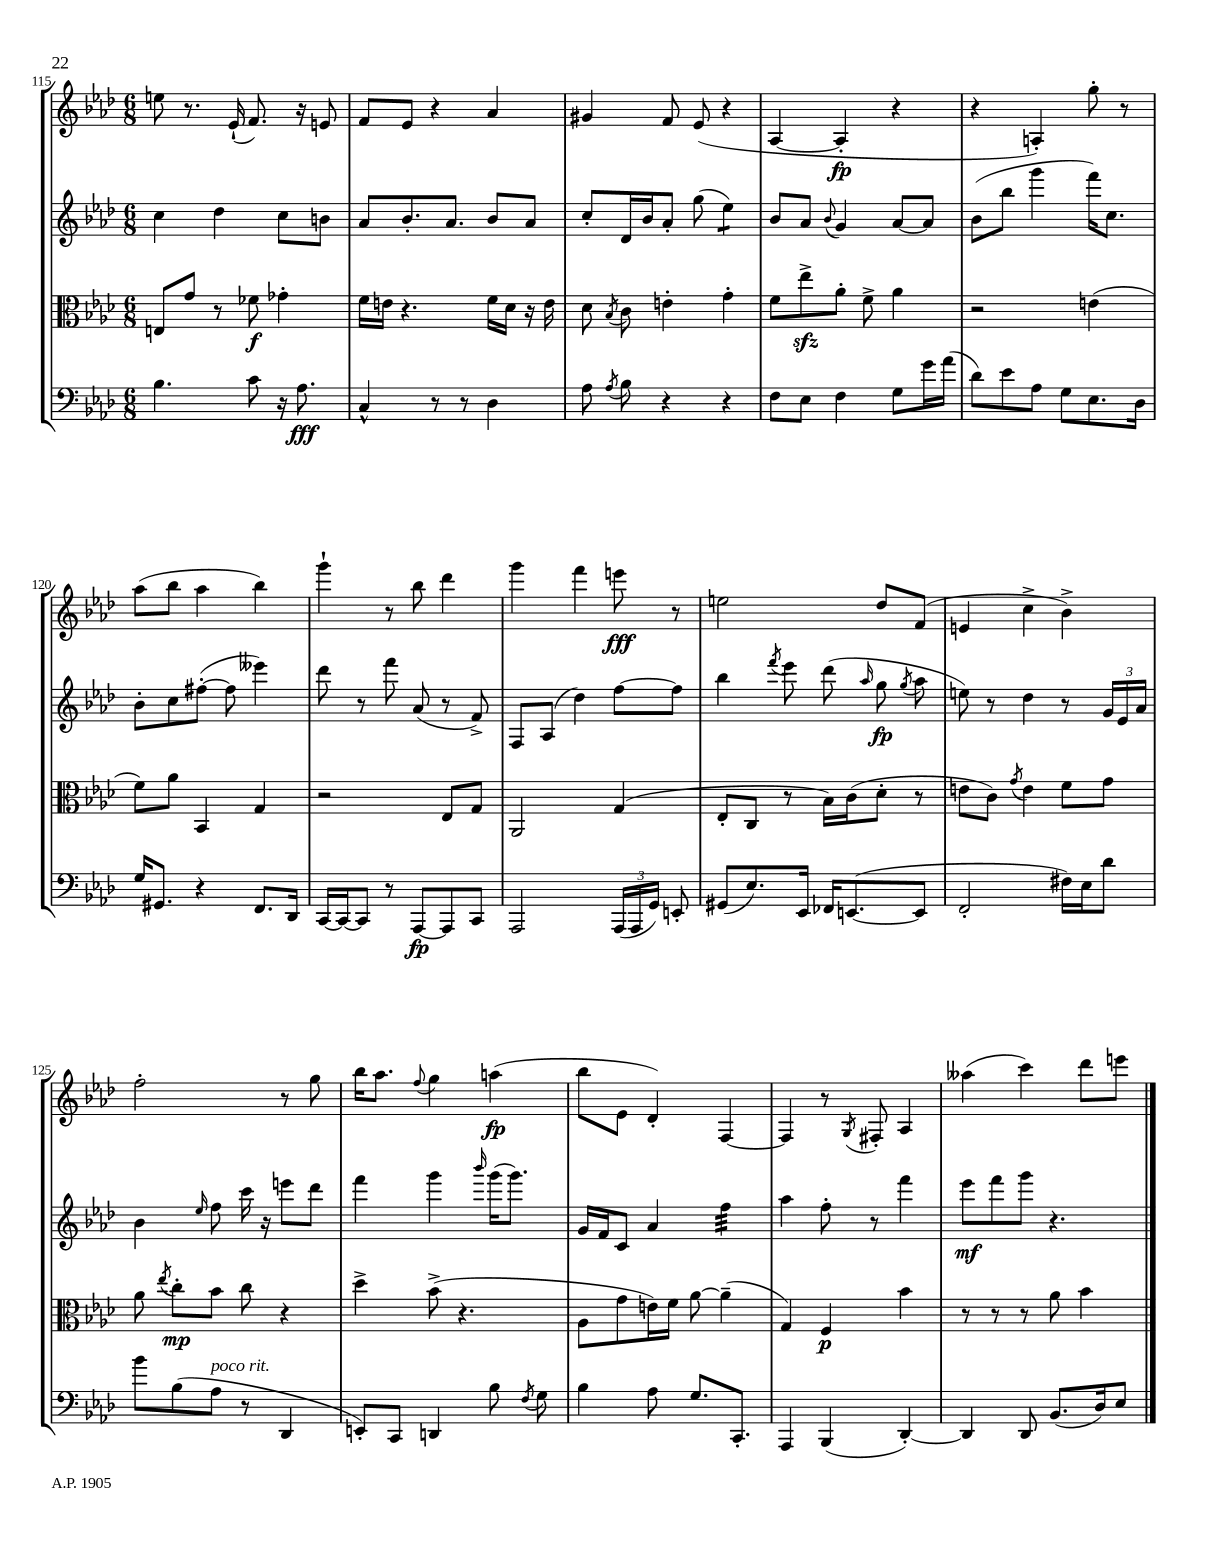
<<
\new StaffGroup <<
\new Staff = "s0" {
    \clef treble \key aes \major \numericTimeSignature \time 6/8
    \autoBeamOff e''8 r8. ees'16-!( f'8.) r16 e'8 |
    f'8[ ees'8] r4 aes'4 |
    gis'4 f'8 ees'8( r4 |
    aes4~ aes4-.\fp r4 |
    r4 a4-.) g''8-. r8 |
    aes''8[( bes''8] aes''4 bes''4) |
    g'''4-! r8 bes''8 des'''4 |
    g'''4 f'''4 e'''8\fff r8 |
    e''2 des''8[ f'8]( |
    e'4 c''4-> bes'4->) |
    f''2-. r8 g''8 |
    bes''16[ aes''8.] \appoggiatura { f''8 } g''4 a''4\fp( |
    bes''8[ ees'8] des'4-.) f4~ |
    f4 r8 \acciaccatura { g8 } fis8-. aes4 |
    aeses''4( c'''4) des'''8[ e'''8] \bar "|." |
}
\new Staff = "s1" {
    \clef treble \key aes \major \numericTimeSignature \time 6/8
    \autoBeamOff c''4 des''4 c''8[ b'8] |
    aes'8[ bes'8.-. aes'8.] bes'8[ aes'8] |
    c''8[-. des'16 bes'16 aes'8]-. g''8( ees''4:8) |
    bes'8[ aes'8] \appoggiatura { bes'8 } g'4 aes'8[~ aes'8] |
    bes'8[( bes''8] g'''4 f'''16[) c''8.] |
    bes'8[-. c''8 fis''8]~-.( fis''8 eeses'''4) |
    des'''8 r8 f'''8 aes'8( r8 f'8->) |
    f8[ aes8]( des''4) f''8[~ f''8] |
    bes''4 \acciaccatura { f'''8 } ees'''8 des'''8( \grace { aes''16 } g''8\fp \acciaccatura { g''8 } aes''8 |
    e''8) r8 des''4 r8 \tuplet 3/2 { g'16[ ees'16 aes'16] } |
    bes'4 \grace { ees''16 } f''8 c'''16 r16 e'''8[ des'''8] |
    f'''4 g'''4 \grace { bes'''16 } g'''16[( g'''8.]) |
    g'16[ f'16 c'8] aes'4 f''4:32 |
    aes''4 f''8-. r8 f'''4 |
    ees'''8[\mf f'''8 g'''8] r4. \bar "|." |
}
\new Staff = "s2" {
    \clef alto \key aes \major \numericTimeSignature \time 6/8
    \autoBeamOff e8[ g'8] r8 fes'8\f ges'4-. |
    f'16[ e'16] r4. f'16[ des'16] r16 e'16 |
    des'8 \acciaccatura { bes8 } c'8 e'4-. g'4-. |
    f'8[ ees''8->\sfz aes'8]-. f'8-> aes'4 |
    r2 e'4( |
    f'8[) aes'8] bes,4 g4 |
    r2 ees8[ g8] |
    aes,2 g4( |
    ees8[-. c8] r8 bes16[) c'16( des'8]-. r8 |
    e'8[ c'8]) \acciaccatura { g'8 } e'4 f'8[ g'8] |
    aes'8 \acciaccatura { ees''8 } c''8[-.\mp bes'8] c''8 r4 |
    des''4-> bes'8->( r4. |
    aes8[ g'8 e'16) f'16] aes'8~ aes'4--( |
    g4) f4\p bes'4 |
    r8 r8 r8 aes'8 bes'4 \bar "|." |
}
\new Staff = "s3" {
    \clef bass \key aes \major \numericTimeSignature \time 6/8
    \autoBeamOff bes4. c'8 r16 aes8.\fff |
    c4-^ r8 r8 des4 |
    aes8 \acciaccatura { aes8 } bes8 r4 r4 |
    f8[ ees8] f4 g8[ g'16 aes'16]( |
    des'8[) ees'8 aes8] g8[ ees8. des16] |
    g16[ gis,8.] r4 f,8.[ des,16] |
    c,16[~ c,16~ c,8] r8 aes,,8[~\fp aes,,8 c,8] |
    aes,,2 \tuplet 3/2 { aes,,16[( aes,,16 g,16]) } e,8-. |
    gis,8[( ees8.) ees,16] fes,16[ e,8.~( e,8] |
    f,2-. fis16[) ees16 des'8] |
    bes'8[ bes8( aes8]^\markup { \italic "poco rit." } r8 des,4 |
    e,8[-.) c,8] d,4 bes8 \acciaccatura { f8 } g8 |
    bes4 aes8 g8.[ c,8.]-. |
    aes,,4 bes,,4( des,4~-.) |
    des,4 des,8 bes,8.[( des16) ees8] \bar "|." |
}
>>
>>
\layout { \context { \Score currentBarNumber = #115 } }
